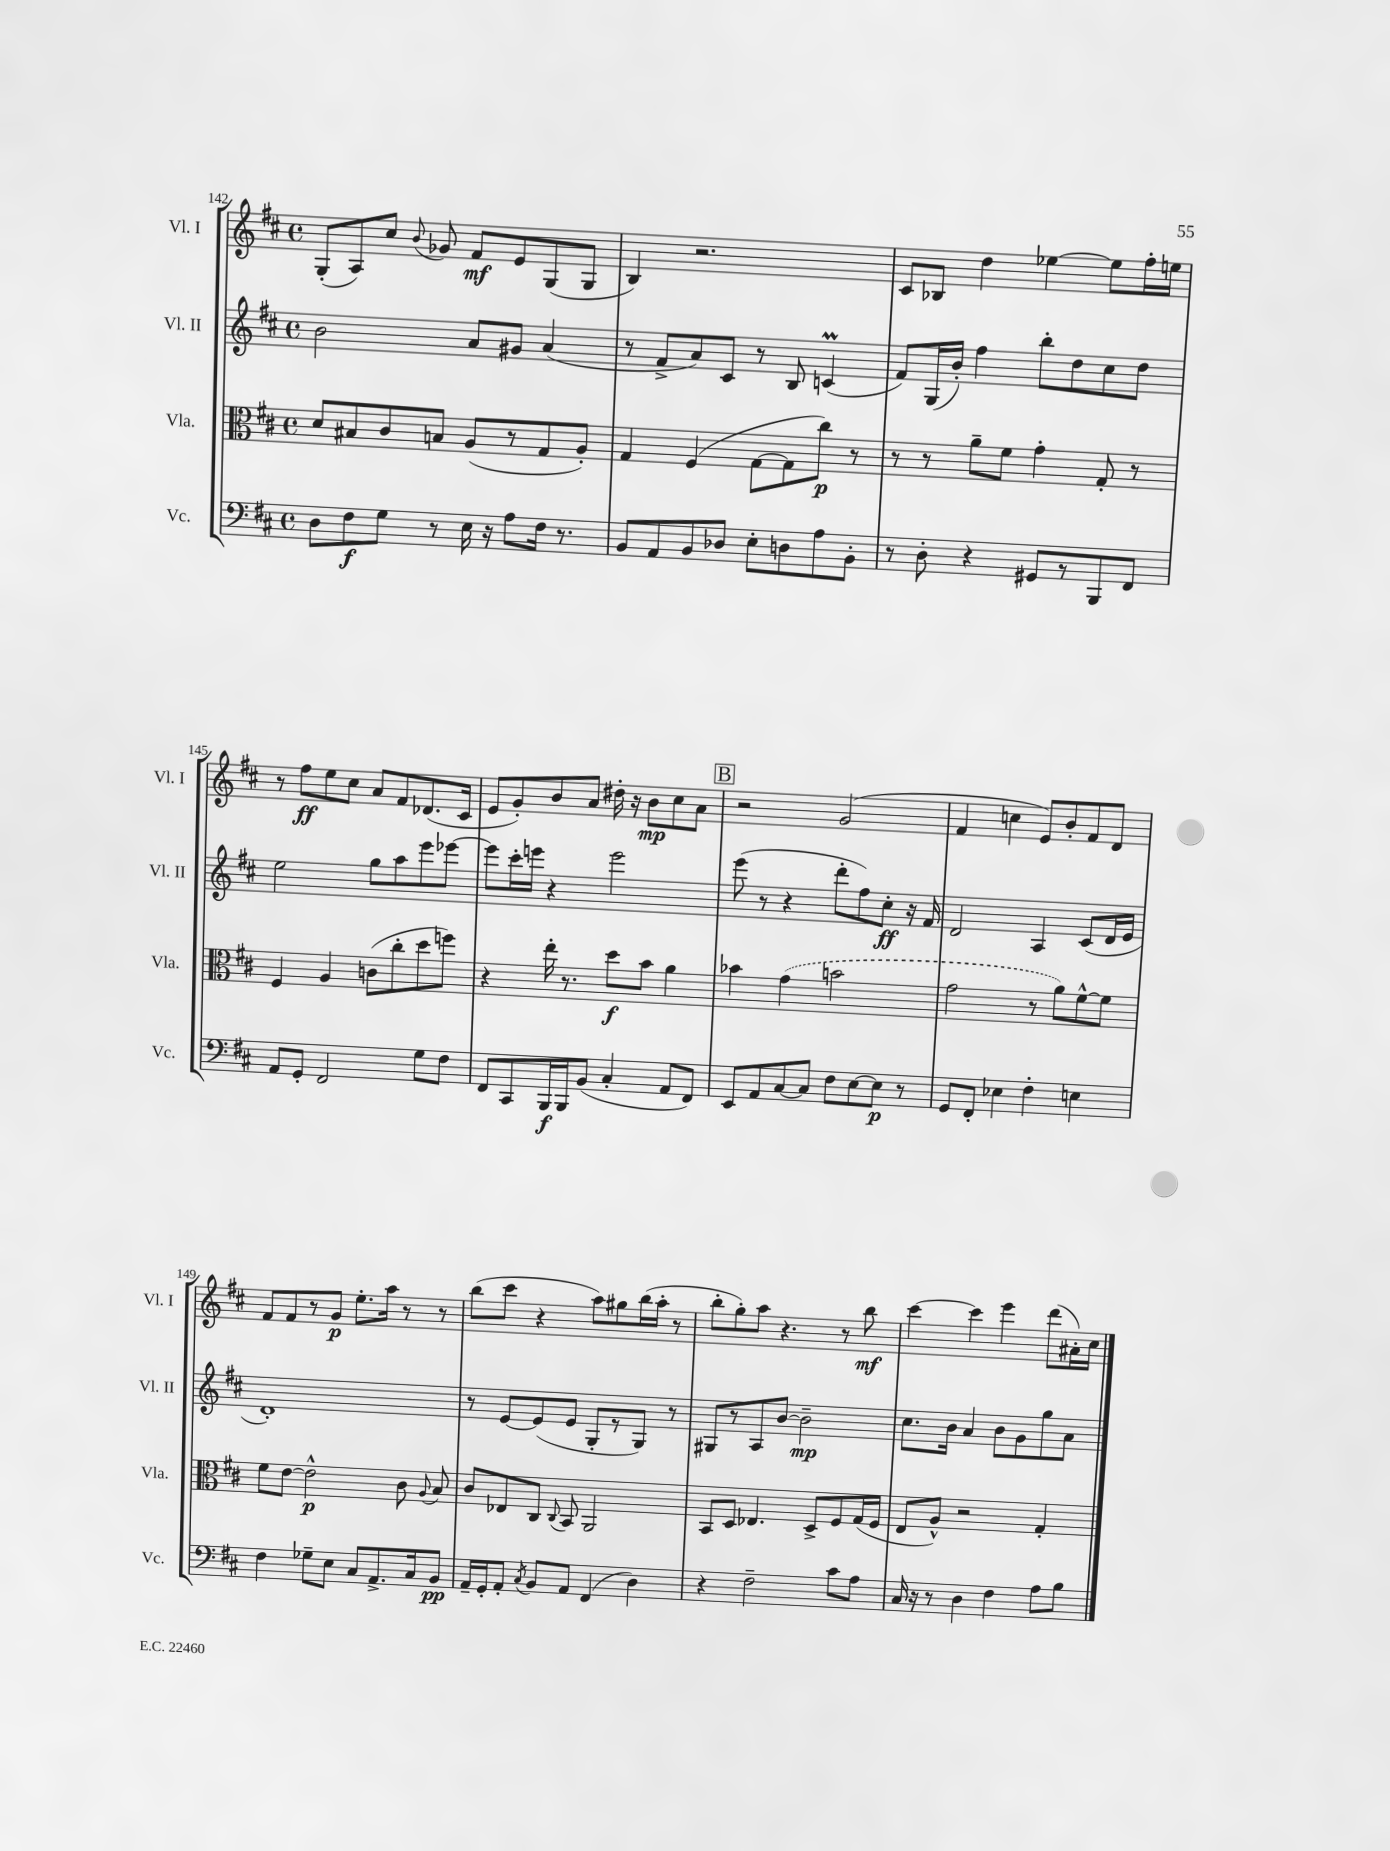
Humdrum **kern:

**kern	**dynam	**kern	**dynam	**kern	**dynam	**kern	**dynam
*part4	*part4	*part3	*part3	*part2	*part2	*part1	*part1
*staff4	*staff4	*staff3	*staff3	*staff2	*staff2	*staff1	*staff1
*I"Vc.	*	*I"Vla.	*	*I"Vl. II	*	*I"Vl. I	*
*I'Vc.	*	*I'Vla.	*	*I'Vl. II	*	*I'Vl. I	*
*clefF4	*	*clefC3	*	*clefG2	*	*clefG2	*
*k[f#c#]	*	*k[f#c#]	*	*k[f#c#]	*	*k[f#c#]	*
*M4/4	*	*M4/4	*	*M4/4	*	*M4/4	*
*met(c)	*	*met(c)	*	*met(c)	*	*met(c)	*
=142	=142	=142	=142	=142	=142	=142	=142
8D\L	.	8d/L	.	2b\	.	(8G'/L	.
8F#\	f	8B#X/	.	.	.	8A/)	.
8G\J	.	8c#/	.	.	.	8cc#/J	.
.	.	.	.	.	.	8qqb/	.
8r	.	8Bn/J	.	.	.	8g-X/	.
16E\	.	(8A/L	.	8a/L	.	8f#/L	mf
16r	.	.	.	.	.	.	.
8A\L	.	8r	.	8g#X/J	.	8e/	.
16F#\Jk	.	8G/	.	(4a/	.	(8G/	.
8.r	.	.	.	.	.	.	.
.	.	8A'/J)	.	.	.	8G/J	.
=143	=143	=143	=143	=143	=143	=143	=143
8BB/L	.	4G/	.	8r	.	4B/)	.
8AA/	.	.	.	8f#^/L	.	.	.
8BB/	.	(4F#/	.	8a/)	.	2.r	.
8D-X/J	.	.	.	8c#/J	.	.	.
8E'\L	.	[8G\L	.	8r	.	.	.
8Dn\	.	8G\]	.	8B/	.	.	.
8A\	.	8cc#\J)	p	(4cnM/	.	.	.
8BB'\J	.	8r	.	.	.	.	.
=144	=144	=144	=144	=144	=144	=144	=144
8r	.	8r	.	8f#/L)	.	8c#/L	.
8D'\	.	8r	.	(16G/L	.	8B-X/J	.
.	.	.	.	16b'/JJ)	.	.	.
4r	.	8a~\L	.	4ff#\	.	4dd\	.
.	.	8f#\J	.	.	.	.	.
8GG#X/L	.	4g'\	.	8bb'\L	.	[4ee-X\	.
8r	.	.	.	8dd\	.	.	.
8BBB/	.	8G'/	.	8cc#\	.	8ee-\L]	.
8FF#/J	.	8r	.	8dd\J	.	16ff#'\L	.
.	.	.	.	.	.	16een\JJ	.
!!LO:LB:g=z
=145	=145	=145	=145	=145	=145	=145	=145
8AA/L	.	4F#/	.	2ee\	.	8r	.
8GG'/J	.	.	.	.	.	8ff#\L	ff
2FF#/	.	4A/	.	.	.	8ee\	.
.	.	.	.	.	.	8cc#\J	.
.	.	(8cn\L	.	8gg\L	.	8a/L	.
.	.	8cc#'\	.	8aa\	.	8f#/	.
8G\L	.	8dd\	.	8eee\	.	(8.d-X/	.
8F#\J	.	8ffn\J)	.	[8eee-X\J	.	.	.
.	.	.	.	.	.	16c#/Jk	.
=146	=146	=146	=146	=146	=146	=146	=146
8FF#/L	.	4r	.	8eee-\L]	.	8e/L	.
8CC#/	.	.	.	16ccc#'\L	.	8g'/)	.
.	.	.	.	16eeen\JJ	.	.	.
16BBB/L	f	16ee'\	.	4r	.	8b/	.
16BBB/J	.	8.r	.	.	.	.	.
(8BB/J	.	.	.	.	.	8a/J	.
4C#'/	.	8dd\L	f	2eee\	.	16dd#X'\	.
.	.	.	.	.	.	16r	.
.	.	8b\J	.	.	.	8b\L	mp
8AA/L	.	4a\	.	.	.	8cc#\	.
8FF#/J)	.	.	.	.	.	8a\J	.
!!LO:REH:place=s1:t=B
=147	=147	=147	=147	=147	=147	=147	=147
8EE/L	.	4b-X\	.	(8eee\	.	2r	.
8AA/	.	.	.	8r	.	.	.
[8C#/	.	(4g\	.	4r	.	.	.
8C#/J]	.	.	.	.	.	.	.
8F#\L	.	2bn\	.	8ddd'\L	.	(2g/	.
[8E\	.	.	.	8ff#\)	.	.	.
8E\J]	p	.	.	8cc#'\J	ff	.	.
8r	.	.	.	16r	.	.	.
.	.	.	.	16f#/	.	.	.
=148	=148	=148	=148	=148	=148	=148	=148
8GG/L	.	2g\	.	2d/	.	4f#/	.
8FF#'/J	.	.	.	.	.	.	.
4E-X\	.	.	.	.	.	4ccn\	.
4F#'\	.	8r	.	4A/	.	8e/L)	.
.	.	8a\L)	.	.	.	8b'/	.
4En\	.	[8f#^^\	.	(8c#/L	.	8f#/	.
.	.	8f#\J]	.	16d/L	.	8d/J	.
.	.	.	.	16e/JJ	.	.	.
!!LO:LB:g=z
=149	=149	=149	=149	=149	=149	=149	=149
4F#\	.	8f#\L	.	1d')	.	8f#/L	.
.	.	[8e\J	.	.	.	8f#/	.
8G-X~\L	.	2e^^\]	p	.	.	8r	.
8E\J	.	.	.	.	.	8g/J	p
8C#/L	.	.	.	.	.	8.ee'\L	.
8.AA^/	.	.	.	.	.	.	.
.	.	.	.	.	.	16aa\Jk	.
.	.	8c#\	.	.	.	8r	.
16C#/k	.	.	.	.	.	.	.
.	.	8qqA/	.	.	.	.	.
8BB/J	pp	8B/	.	.	.	8r	.
=150	=150	=150	=150	=150	=150	=150	=150
16AA~/LL	.	8c#/L	.	8r	.	(8bb\L	.
16GG'/J	.	.	.	.	.	.	.
8AA'/J	.	8E-X/	.	[8e/L	.	8ccc#\J	.
8qC#/	.	.	.	.	.	.	.
8BB/L	.	8C#/J	.	(8e/]	.	4r	.
.	.	8qqC#/	.	.	.	.	.
8AA/J	.	8BB/	.	8e/J	.	.	.
(4FF#/	.	2AA/	.	8G'/L	.	8aa\L)	.
.	.	.	.	8r	.	8gg#X\	.
4D\)	.	.	.	8G/J)	.	(16bb\L	.
.	.	.	.	.	.	16aa'\JJ	.
.	.	.	.	8r	.	8r	.
=151	=151	=151	=151	=151	=151	=151	=151
4r	.	8BB/L	.	8G#X/L	.	8bb'\L	.
.	.	8D/J	.	8r	.	8gg'\)	.
2F#~\	.	4.E-X/	.	8A/	.	8aa\J	.
.	.	.	.	[8b/J	.	4.r	.
.	.	.	.	2b~\]	mp	.	.
.	.	8D^/L	.	.	.	.	.
8c#\L	.	8F#/	.	.	.	8r	.
8A\J	.	(16G/L	.	.	.	8bb\	mf
.	.	16F#/JJ	.	.	.	.	.
=152	=152	=152	=152	=152	=152	=152	=152
16C#/	.	8E/L	.	8.cc#\L	.	[4ccc#\	.
16r	.	.	.	.	.	.	.
8r	.	8A^^/J)	.	.	.	.	.
.	.	.	.	16b\Jk	.	.	.
4D\	.	2r	.	4a/	.	4ccc#\]	.
4F#\	.	.	.	8b\L	.	4eee\	.
.	.	.	.	8g\	.	.	.
8A\L	.	4G'/	.	8gg\	.	(8ddd\L	.
8B\J	.	.	.	8a\J	.	16a#X'\L)	.
.	.	.	.	.	.	16cc#\JJ	.
==	==	==	==	==	==	==	==
*-	*-	*-	*-	*-	*-	*-	*-
